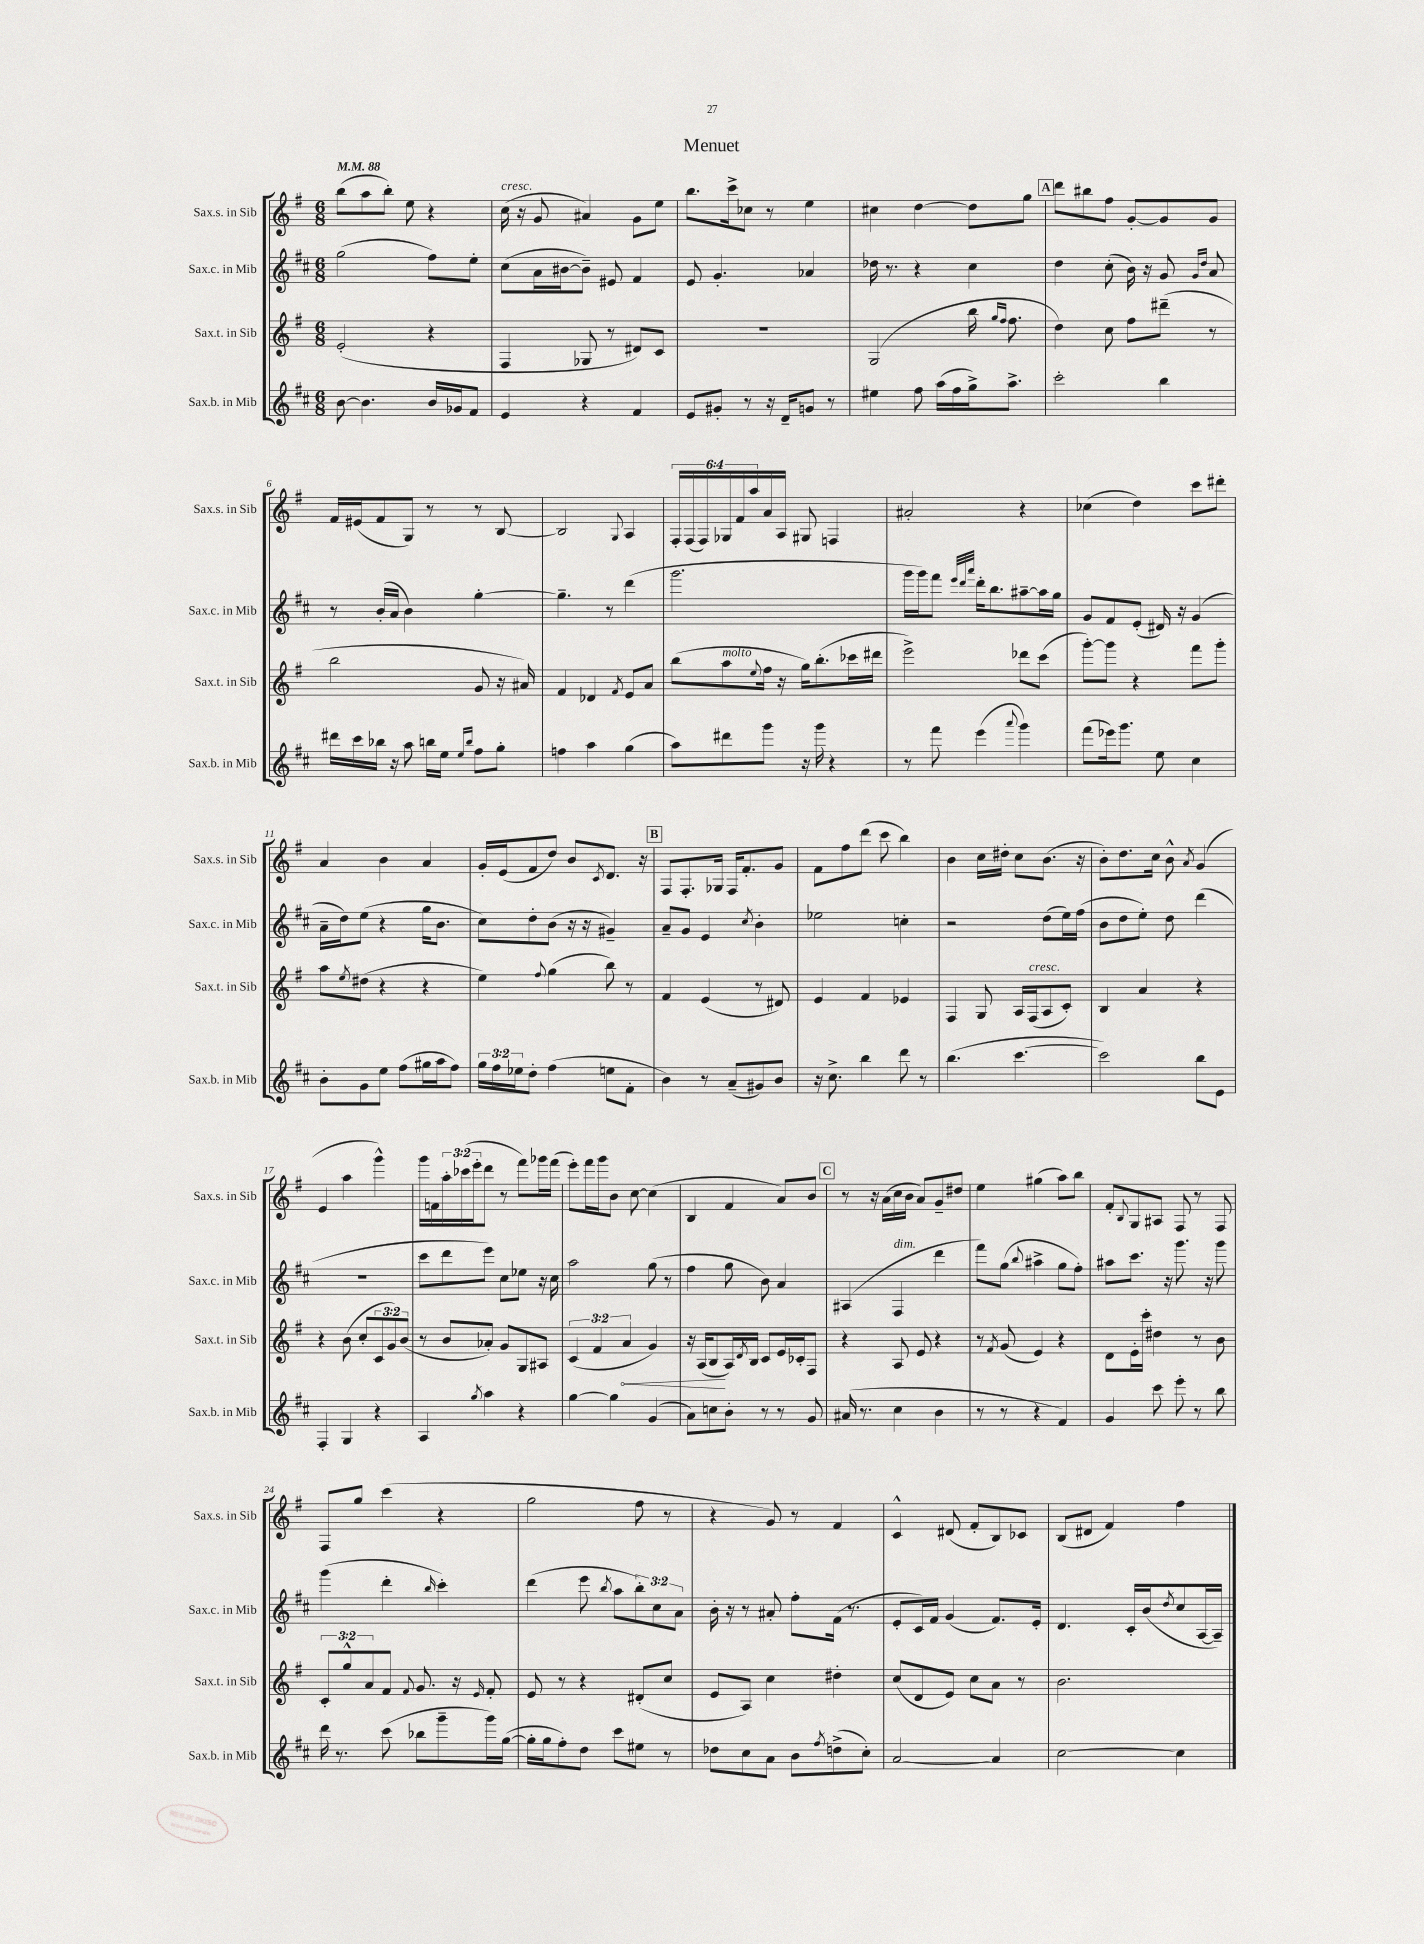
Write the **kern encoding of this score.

**kern	**kern	**kern	**kern
*staff4	*staff3	*staff2	*staff1
*clefG2	*clefG2	*clefG2	*clefG2
*k[f#c#]	*k[f#]	*k[f#c#]	*k[f#]
*M6/8	*M6/8	*M6/8	*M6/8
*MM88	*MM88	*MM88	*MM88
[8b\	(2e'/	(2gg\	(8bb\L
4.b\]	.	.	8aa\
.	.	.	8bb'\J)
.	.	.	8ee\
16b/LL	4r	8ff#\L)	4r
16g-/J	.	.	.
8f#/J	.	8ee'\J	.
=	=	=	=
4e/	4F#/	(8cc#\L	(16cc\
.	.	.	16r
.	.	16a\L	8g/
.	.	[16b#\J	.
4r	8G-/	8b#~\]J)	4a#/)
.	8r	8e#/	.
4f#/	8d#/L)	4f#/	8g\L
.	8c/J	.	8ee\J
=	=	=	=
8e/L	2.r	8e/	8.bb\L
8g#'/J	.	4.g'/	.
.	.	.	16ccc^\k
8r	.	.	8cc-\J
16r	.	.	8r
16d~/LK	.	.	.
8g/J	.	4a-/	4ee\
8r	.	.	.
=	=	=	=
4ee#\	(2G/	16dd-\	4cc#\
.	.	8.r	.
8ff#\	.	4r	[4dd\
(16aa\LL	.	.	.
16ff#\	.	.	.
16gg^\J)	16bb\	4cc#\	8dd\]L
.	16qqgg/LL	.	.
.	16qqff#/JJ	.	.
8.aa^\J	8.ff#\	.	.
.	.	.	8gg\J
=	=	=	=
2ccc#'\	4dd\)	4dd\	8ddd\L
.	.	.	8bb#\
.	8cc\	(8cc#'\	8ff#\J
.	8ff#\L	16b\)	[8g'/L
.	.	16r	.
4bb\	(8ddd#~\J	8g/	8g/]
.	.	16qqg/LL	.
.	.	16qqdd/JJ	.
.	8r	8a/	8g/J
=	=	=	=
16ddd#\LL	2bb\	8r	16f#/LL
16ccc#\	.	.	(16e#/J
16bb-\JJ	.	(16b'/LL	8f#/
16r	.	16a/JJ	.
8aa\	.	4b\)	8G/J)
16bb\LL	.	.	8r
16ee\JJ	.	.	.
16qqee/LL	.	.	.
16qqbb/JJ	.	.	.
8ff#\L	8g/	[4gg'\	8r
8gg'\J	16r	.	[8B/
.	16a#/)	.	.
=	=	=	=
4ff\	4f#/	4.gg~\]	2B/]
4aa\	4d-/	.	.
.	.	8r	.
.	8qf#/	.	8qqG/
(4gg\	8e/L	(4ddd\	4A/
.	8a/J	.	.
=	=	=	=
8aa\L)	(8bb\L	2.ggg\	24F#'/LL
.	.	.	(24F#/
.	.	.	24F#/)
8ddd#\	8aa\	.	24G-/
.	.	.	24f#/
.	.	.	24aa/
.	8qqee/	.	.
8ggg\J	16ff#\Jk	.	16a/
.	16r	.	16A/JJ
16r	16gg\LK)	.	8G#/
16ggg\	(8.bb'\	.	.
4r	.	.	4F/
.	16ccc-\L	.	.
.	16ddd#\JJ	.	.
=	=	=	=
8r	2eee^\)	16ggg\LL	2a#'/
.	.	16ggg\J)	.
8fff#\	.	8fff#\J	.
.	.	32qqeee/LLL	.
.	.	32qqddd/	.
.	.	32qqaaa/JJJ	.
(4eee\	.	16ddd'\LK	.
.	.	8.bb\	.
8qqaaa/	.	.	.
4ggg\)	8ddd-\L	[8aa#~\	4r
.	(8ccc\J	16aa#\]L	.
.	.	16gg\JJ	.
=	=	=	=
(8fff#\L	[8ggg'\L)	8g/L	(4cc-\
16eee-\k)	8ggg\]J	8f#/	.
8.ggg\J	.	.	.
.	4r	(8e'/J	4dd\)
8ee\	.	16d#/)	.
.	.	16r	.
4cc#\	8fff#\L	(4g/	8ccc\L
.	8ggg'\J	.	8ddd#'\J
=	=	=	=
8b'\L	8aa\L	16a~\LL	4a/
.	.	16dd\J)	.
.	8qee/	.	.
8g\	(8dd#\J	(8ee\J	.
8ee\J	4r	4r	4b\
(8ff#\L	.	.	.
16gg#\L	4r	16gg\LK	4a/
16aa\J	.	8.b\J	.
8ff#\J)	.	.	.
=	=	=	=
24gg\LL	4ee\)	8cc#\L)	16g'/LL
24ff#\	.	.	.
.	.	.	(16e/J
24ee-\J	.	.	.
8dd'\J	.	8dd'\	8f#/
.	8qqff#/	.	.
(4ff#\	(4gg\	(8b\J	8dd/J)
.	.	16r	8b/L
.	.	16r	.
.	.	.	8qc/
8ee\L	8bb\)	4g#~/)	8.d/J
8f#'\J	8r	.	.
.	.	.	16r
=	=	=	=
4b\)	4f#/	8a~/L	8F#/L
.	.	8g/J	8.F#'/
8r	(4e/	4e/	.
.	.	.	16G-/Jk
(8a~/L	.	.	16F#/LK
.	.	.	8.f#'/
.	.	8qcc#/	.
8g#/)	8r	4b'\	.
8b/J	8d#/)	.	8g/J
=	=	=	=
16r	4e/	2ee-\	8f#\L
8.cc#^\	.	.	.
.	.	.	8ff#\
4bb\	4f#/	.	(8ddd\J
.	.	.	8ccc\
8ddd\	4e-/	4cc'\	4bb\)
8r	.	.	.
=	=	=	=
(4.bb\	4F#/	2r	4b\
.	8G/	.	16cc\LL
.	.	.	16dd#'\JJ
[4.ccc#\	16A/LL	.	8cc\L
.	(16F#/J	.	.
.	8A/	(8dd\L	(8.b\J
.	8c'/J)	16ee\L)	.
.	.	(16ff#\JJ	16r
=	=	=	=
2ccc#\])	4B/	8b\L	8b'\L)
.	.	8dd\	8.dd\
.	4a/	8ee'\J)	.
.	.	.	16cc\Jk
.	.	8dd\	8b^^\
.	.	.	8qa/
8bb\L	4r	(4ddd\	(4g/
8e\J	.	.	.
=	=	=	=
4F#'/	4r	2.r	4e/
4G/	(8b\	.	4aa\
.	8cc'/L	.	.
4r	12c/	.	4ggg^^\)
.	12g/)	.	.
.	(12b/J	.	.
=	=	=	=
4A/	8r	8ccc#\L	16ggg\LL
.	.	.	16f\
.	8b/L	8ddd\	24aa'\
.	.	.	(24ccc-\
.	.	.	24eee'\J
8qgg/	.	.	.
4aa\	8a-'/J)	8eee\J)	8ddd\J
.	8g/L	8cc#\L	8r
4r	8G/	8ee-\J	8fff#\L)
.	8A#/J	16r	16ggg-\L
.	.	16cc#\	(16fff#\JJ
=	=	=	=
[4gg\	(6c/	2aa\	8eee'\L)
.	.	.	16fff#\L
.	6f#/	.	.
.	.	.	16ggg\J
4gg\]	.	.	8b\J
.	6a/	.	.
.	.	.	[8cc\
(4g/	4g/)	(8gg\	(4cc\]
.	.	8r	.
=	=	=	=
8a\L)	16r	4ff#\	4B/
.	(16A/LK	.	.
8cc\	8B/	.	.
8b'\J	16A/L)	8gg\	4f#/
.	8qd/	.	.
.	16B/JJ	.	.
8r	8c/L	8b\)	.
8r	16e/L	4a/	8a/L)
.	16c-'/J	.	.
8g/	8F#/J	.	8b/J
=	=	=	=
(16a#/	4r	(4A#/	8r
8.r	.	.	.
.	.	.	16r
.	.	.	(16a\LL
4cc#\	8A/	4F#/	16cc\
.	.	.	16b\JJ
.	8e/	.	8a/L)
4b\	4r	4ddd\	8g~/
.	.	.	8dd#/J
=	=	=	=
8r	8r	8fff#\L)	4ee\
.	8qf#/	.	.
8r	(8g/	(8gg\J	.
.	.	8qqbb/	.
4r	4e/)	4aa#^\	(4gg#\
4f#/)	4r	8gg\L	8aa\L)
.	.	8ff#'\J)	8bb\J
=	=	=	=
4g/	8d\L	8aa#\L	8f#'/L
.	.	.	8qqB/
.	16e'\L	8.ccc#\J	8G/
.	16ccc'\JJ	.	.
8ccc#\	4dd#\	.	8A#/J
.	.	16r	.
8eee'\	.	8.ggg\	8F#/
8r	8r	.	8r
.	.	16r	.
8bb\	8b\	8ggg\	8F#/
=	=	=	=
16ddd\	12c'/L	(4ggg\	8F#/L
8.r	.	.	.
.	12gg^^/	.	.
.	.	.	8gg/J
.	12a/	.	.
(8ccc#\	8f#/J	4ddd'\	(4ccc\
.	8qqf#/	.	.
8bb-\L	8.g/	.	.
.	.	16qqbb/	.
8ggg~\	.	4ccc#'\)	4r
.	16r	.	.
.	16qqe/	.	.
16ggg\L)	8f#'/	.	.
([16gg\JJ	.	.	.
=	=	=	=
16gg'\]LL	8e/	(4ddd\	2gg\
16gg\J	.	.	.
8ff#'\)	8r	.	.
8dd\J	4r	8eee\	.
.	.	8qbb/	.
8ccc#\L	.	8aa\L	.
8ee#\J	(8d#'/L	12bb'\)	8ff#\
.	.	12cc#\	.
8r	8cc/J	.	8r
.	.	12a\J	.
=	=	=	=
8dd-\L	8e/L	16b'\	4r
.	.	16r	.
8cc#\	8A/J)	8r	.
8a\J	4cc\	8a#'/	8g/)
8b\L	.	8ff#'\L	8r
8qff#/	.	.	.
(8dd^\	4dd#'\	(16f#\Jk	4f#/
.	.	8.r	.
8cc#'\J)	.	.	.
=	=	=	=
[2a/	(8cc/L	8e'/L	4c^^/
.	8d/	16c#/L)	.
.	.	16f#/JJ	.
.	8e/J)	(4g/	(8d#/
.	8cc\L	.	8f#'/L
4a/]	8a\J	8.f#/L)	8B/)
.	8r	.	8c-/J
.	.	16e'/Jk	.
=	=	=	=
[2cc#\	2.b\	4.d/	(8B/L
.	.	.	8d#/J
.	.	.	4f#/)
.	.	16c#'/LL	.
.	.	(16b/J	.
.	.	8qdd/	.
4cc#\]	.	8cc#/	4ff#\
.	.	[16A/L	.
.	.	16A~/]JJ)	.
==	==	==	==
*-	*-	*-	*-
